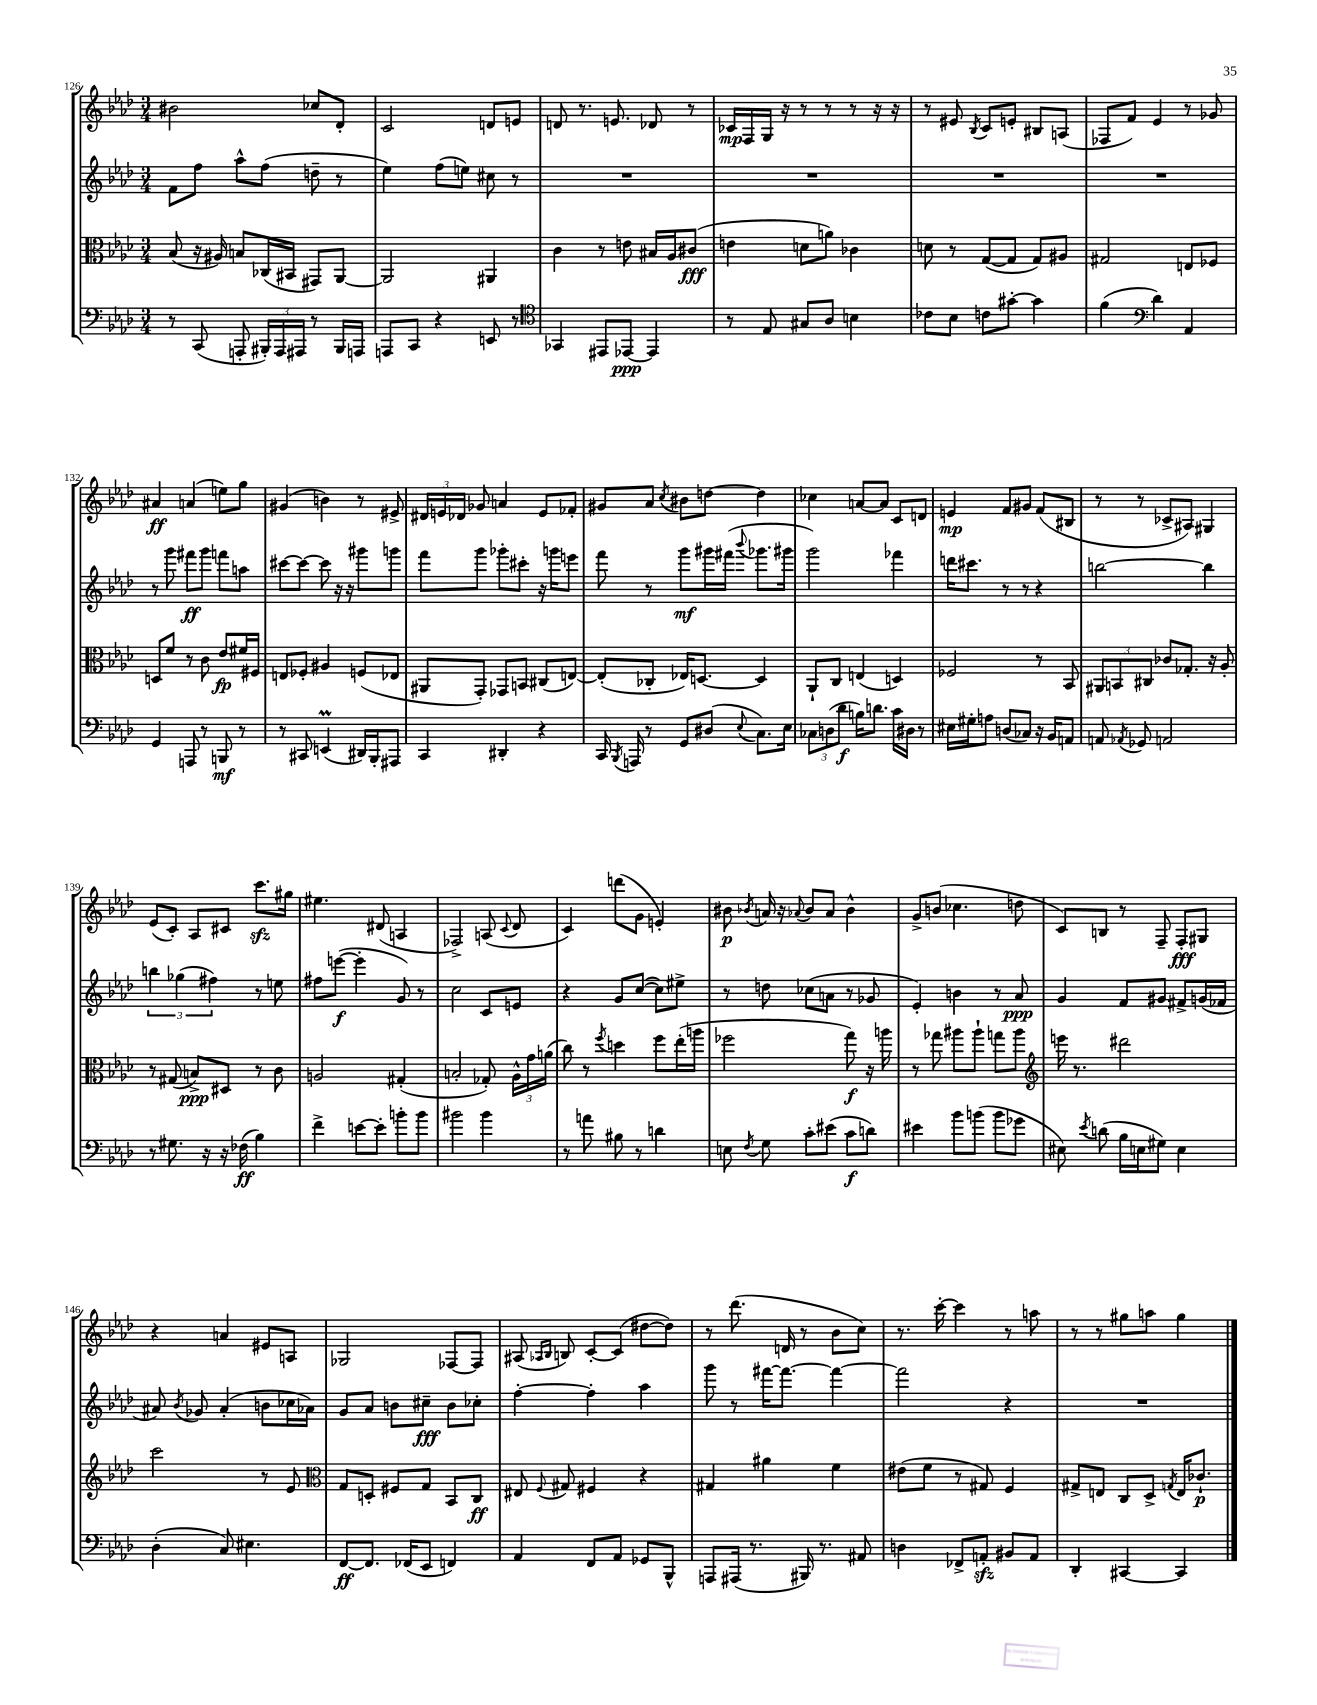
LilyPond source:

<<
\new StaffGroup <<
\new Staff = "s0" {
    \clef treble \key aes \major \numericTimeSignature \time 3/4
    \autoBeamOff bis'2 ces''8[ des'8]-. |
    c'2 d'8[ e'8] |
    d'8 r8. e'8. des'8 r8 |
    ces'16[\mp f16 g16] r16 r8 r8 r8 r16 r16 |
    r8 eis'8 \acciaccatura { bes8 } c'8[ e'8]-. bis8[ a8]( |
    fes8[ f'8]) ees'4 r8 ges'8 |
    ais'4\ff a'4( e''8[) g''8] |
    gis'4( b'4) r8 eis'8-> |
    \tuplet 3/2 { dis'16[ e'16 des'16] } ges'8 a'4 e'8[ fes'8]-. |
    gis'8[ aes'8] \acciaccatura { c''8 } bis'8[ d''8]~ d''4 |
    ces''4 a'8[~ a'8] c'8[ d'8] |
    e'4\mp f'8[ gis'8] f'8[( bis8] |
    r8 r8 ces'8[-> ais8]) gis4 |
    ees'8[( c'8]-.) aes8[ cis'8] c'''8.[\sfz gis''16] |
    eis''4. dis'8( a4 |
    fes2->) a8( \appoggiatura { c'8 } des'8 |
    c'4) d'''8[( g'8] e'4-.) |
    bis'8\p \acciaccatura { bes'8 } a'16 r16 \appoggiatura { aes'8 } bes'8[ aes'8] bes'4-^ |
    g'8[-> b'8]( ces''4. d''8 |
    c'8[) b8] r8 f8-- f8[-.\fff gis8] |
    r4 a'4 eis'8[ a8] |
    ges2 fes8[~ fes8] |
    ais8( \grace { aes16[ bes16] } b8) c'8[~-. c'8]( dis''8[~ dis''8]) |
    r8 des'''8.( d'16 r8 bes'8[ c''8]) |
    r8. c'''16~-. c'''4 r8 a''8 |
    r8 r8 gis''8[ a''8] gis''4 \bar "|." |
}
\new Staff = "s1" {
    \clef treble \key aes \major \numericTimeSignature \time 3/4
    \autoBeamOff f'8[ f''8] aes''8[-^ f''8]( d''8-- r8 |
    ees''4) f''8[( e''8]) cis''8 r8 |
    R2. |
    R2. |
    R2. |
    R2. |
    r8 g'''8 fis'''8[\ff g'''8] f'''8[ a''8] |
    cis'''8[~ cis'''8]~ cis'''8 r16 r16 gis'''8[ g'''8] |
    f'''8[ g'''8] ges'''8[-. cis'''8]-. r16 g'''16[ e'''8] |
    f'''8 r8 g'''8[\mf gis'''16 fis'''16]( \appoggiatura { bes'''8 } ges'''8.[ gis'''16] |
    g'''2) fes'''4 |
    d'''16[ cis'''8.] r8 r8 r4 |
    b''2~ b''4 |
    \tuplet 3/2 { b''4 ges''4( fis''4) } r8 e''8 |
    fis''8[ e'''8]~\f( e'''4-. g'8) r8 |
    c''2 c'8[ e'8] |
    r4 g'8[ c''8]~( c''8[) eis''8]-> |
    r8 d''8 ces''8[( a'8] r8 ges'8 |
    ees'4-.) b'4 r8 aes'8\ppp |
    g'4 f'8[ gis'8] fis'8[-> g'16( fes'16] |
    ais'8) \acciaccatura { bes'8 } ges'8 ais'4-.( b'8[ ces''16 aes'16]) |
    g'8[ aes'8] b'8[ cis''8]--\fff b'8[ ces''8]-. |
    f''4~-. f''4-. aes''4 |
    g'''8 r8 fis'''16[~ fis'''8.]~ fis'''4~ |
    fis'''2 r4 |
    R2. \bar "|." |
}
\new Staff = "s2" {
    \clef alto \key aes \major \numericTimeSignature \time 3/4
    \autoBeamOff bes8( r16 ais16) b8[ ces16( bis,16] gis,8[) aes,8]~ |
    aes,2 ais,4 |
    c'4 r8 e'8 bis16[ aes16 cis'8]\fff( |
    e'4 d'8[ a'8]) ces'4 |
    d'8 r8 g8[~( g8] g8[) ais8] |
    gis2 e8[ fes8] |
    d8[ f'8] r8 c'8 ees'8[\fp fis'16 fis16] |
    e8[ fes8]-. ais4 f8[( ees8] |
    ais,8[ g,8]-.) ges,8[ b,8] cis8[( e8]~) |
    e8[-.( ces8]-. ees16[) d8.]~ d4 |
    aes,8[-! c8] e4( d4) |
    fes2 r8 bes,8 |
    \tuplet 3/2 { ais,8[ b,8 cis8] } ces'8[ ges8.]-. r16 aes8-. |
    r8 gis8( b8[->\ppp) dis8] r8 c'8 |
    a2 gis4-.( |
    b2-. ges8-.) \tuplet 3/2 { aes16[-^ g'16 a'16]( } |
    c''8) r8 \acciaccatura { f''8 } d''4 f''8[ ees''16-.( a''16] |
    fes''2 g''8\f) r16 a''16 |
    r8 ges''8 ais''8[ ais''8]-! g''8[ ais''8] |
    \clef treble e'''16 r8. dis'''2 |
    c'''2 r8 ees'8 |
    \clef alto g8[ d8]-. fis8[ g8] bes,8[ c8]\ff |
    eis8 \appoggiatura { f8 } gis8 fis4 r4 |
    gis4 ais'4 f'4 |
    eis'8[( f'8] r8 gis8) f4 |
    gis8[-> e8] c8[ des8]-> \acciaccatura { g8 } e16[ ces'8.]-!\p \bar "|." |
}
\new Staff = "s3" {
    \clef bass \key aes \major \numericTimeSignature \time 3/4
    \autoBeamOff r8 c,8( a,,8-. \tuplet 3/2 { bis,,16[-.) a,,16 ais,,16] } r8 bis,,16[ a,,16] |
    a,,8[ c,8] r4 e,8 r8 |
    \clef tenor ges,4 eis,8[ ees,8]~\ppp ees,4 |
    r8 ees8 gis8[ aes8] b4 |
    ces'8[ bes8] c'8[ gis'8]~-. gis'4 |
    f'4( \clef bass des'4) aes,4 |
    g,4 a,,8 r8 b,,8\mf r8 |
    r8 cis,8 e,4\prall( dis,16[) bes,,16-. ais,,8] |
    c,4 dis,4-. r4 |
    c,16 \acciaccatura { bes,,8 } a,,16 r8 g,8[ dis8]( \appoggiatura { ees8 } c8.[) ees16] |
    \tuplet 3/2 { ces8[ d8( des'8]\f } b16[) d'8.] c'16[ dis16] r8 |
    eis16[ gis16-. a8] d8[( ces8]) r16 bes,16[ a,8] |
    a,8 \acciaccatura { aes,8 } ges,8 a,2 |
    r8 gis8. r16 r16 fes16\ff( bes4) |
    f'4-> e'8[~ e'8]-. b'8[-. b'8] |
    bis'2 bis'4 |
    r8 a'8 bis8 r8 d'4 |
    e8 \acciaccatura { f8 } g8 c'8[-. eis'8]( c'8[\f d'8]) |
    eis'4 bes'8[ b'8]( b'8[ ges'8] |
    eis8) \acciaccatura { ees'8 } d'8( bes16[ e16 gis8]) e4 |
    des4-.( c8) eis4. |
    f,8[~\ff f,8.] fes,16[( ees,8] f,4) |
    aes,4 f,8[ aes,8] ges,8[ bes,,8]-^ |
    a,,8[ ais,,16]( r8. bis,,16) r8. ais,8 |
    d4 fes,8[-> a,8]-.\sfz bis,8[ a,8] |
    des,4-. cis,4~ cis,4 \bar "|." |
}
>>
>>
\layout { \context { \Score currentBarNumber = #126 } }
